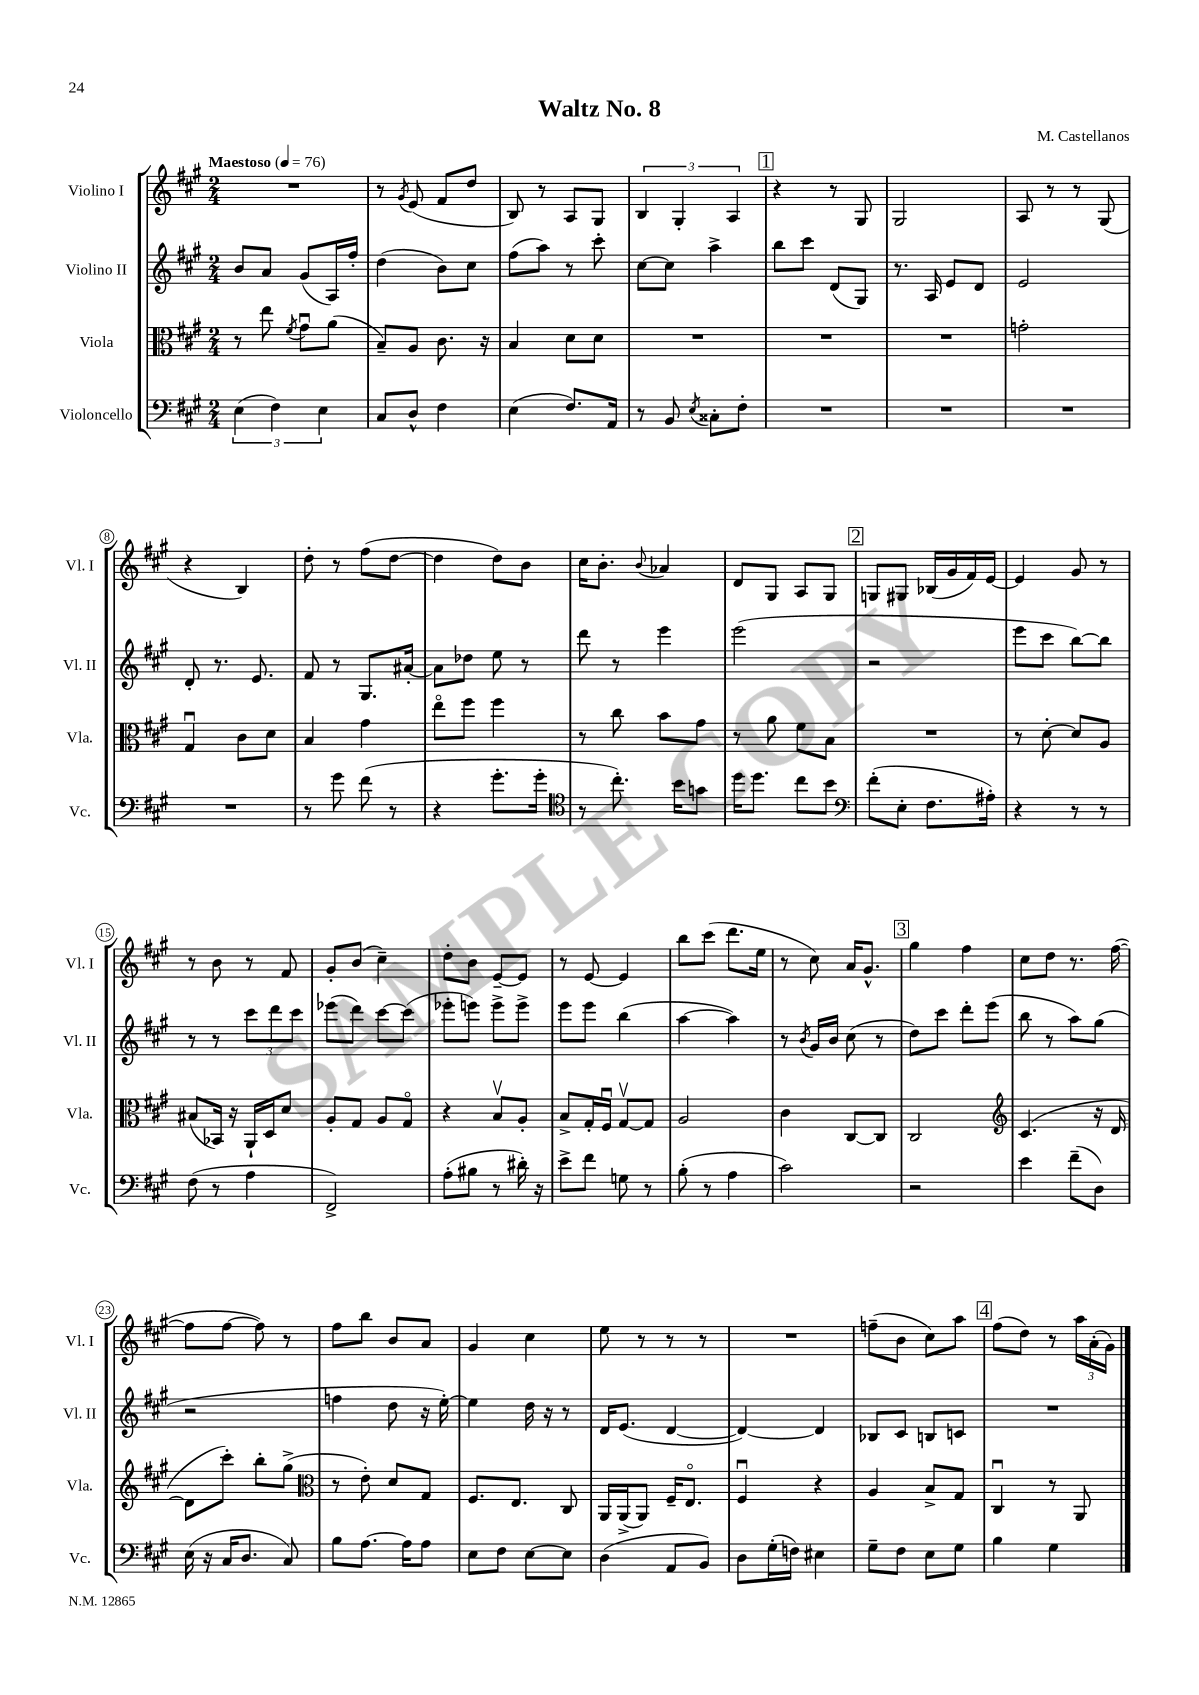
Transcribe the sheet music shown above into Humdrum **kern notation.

**kern	**kern	**kern	**kern
*staff4	*staff3	*staff2	*staff1
*clefF4	*clefC3	*clefG2	*clefG2
*k[f#c#g#]	*k[f#c#g#]	*k[f#c#g#]	*k[f#c#g#]
*M2/4	*M2/4	*M2/4	*M2/4
*MM76	*MM76	*MM76	*MM76
(6E\	8r	8b/L	2r
.	8ee\	8a/J	.
6F#\)	.	.	.
.	8qf#/	.	.
.	8g#u\L	(8g#/L	.
6E\	.	.	.
.	(8a\J	16A/L)	.
.	.	16ff#'/JJ	.
=	=	=	=
8C#/L	8B~/L)	(4dd\	8r
.	.	.	8qg#/
8D^^/J	8A/J	.	(8e/
4F#\	8.c#\	8b\L)	8f#/L
.	.	8cc#\J	8dd/J
.	16r	.	.
=	=	=	=
(4E\	4B/	(8ff#\L	8B/)
.	.	8aa\J)	8r
8.F#/L)	8d\L	8r	8A/L
.	8d\J	8ccc#'\	8G#/J
16AA/Jk	.	.	.
=	=	=	=
8r	2r	[8cc#\L	6B/
8BB/	.	8cc#\]J	.
.	.	.	6G#'/
8qE/	.	.	.
8C##'\L	.	4aa^\	.
.	.	.	6A/
8F#'\J	.	.	.
=	=	=	=
2r	2r	8bb\L	4r
.	.	8ccc#\J	.
.	.	(8d/L	8r
.	.	8G#/J)	8G#/
=	=	=	=
2r	2r	8.r	2G#/
.	.	16A/	.
.	.	8e/L	.
.	.	8d/J	.
=	=	=	=
2r	2g'\	2e/	8A/
.	.	.	8r
.	.	.	8r
.	.	.	(8G#/
=	=	=	=
2r	4G#u/	8d'/	4r
.	.	8.r	.
.	8c#\L	.	4B/)
.	.	8.e/	.
.	8d\J	.	.
=	=	=	=
8r	4B/	8f#/	8dd'\
8g#\	.	8r	8r
(8f#\	4g#\	8.G#/L	(8ff#\L
8r	.	.	[8dd\J
.	.	[16a#'/Jk	.
=	=	=	=
4r	8eeo\L	8a#\]L	4dd\]
.	8ff#\J	8dd-\J	.
8.g#'\L	4ff#\	8ee\	8dd\L)
.	.	8r	8b\J
16g#'\Jk	.	.	.
=	=	=	=
*clefC4	*	*	*
8r	8r	8ddd\	16cc#\LK
.	.	.	8.b'\J
8.cc#'\)	8cc#\	8r	.
.	.	.	8qqb/
.	8b\L	4eee\	4a-/
16b\LK	.	.	.
8g\J	8g#\J	.	.
=	=	=	=
16dd\LK	8r	(2eee\	8d/L
8.dd\J	.	.	.
.	8a\	.	8G#/J
8cc#\L	8f#\L	.	8A/L
8b\J	8B\J	.	8G#/J
=	=	=	=
*clefF4	*	*	*
(8f#'\L	2r	2r	8G/L
8E'\J	.	.	8G#/J
8.F#\L	.	.	(16B-/LL
.	.	.	16g#/
.	.	.	16f#/)
16A#'\Jk)	.	.	[16e/JJ
=	=	=	=
4r	8r	8eee\L	4e/]
.	[8d'\	8ccc#\J	.
8r	8d/]L	[8bb\L)	8g#/
8r	8A/J	8bb\]J	8r
=	=	=	=
(8F#\	(8B#/L	8r	8r
8r	16BB-/Jk)	8r	8b\
.	16r	.	.
4A\	16AA`/LL	12ccc#\L	8r
.	16D/J	.	.
.	.	12ddd\	.
.	8d/J	.	8f#/
.	.	12ccc#\J	.
=	=	=	=
2FF#^/)	8A'/L	(8eee-\L	8g#'/L
.	8G#/J	8ddd\J)	(8b/J
.	8A/L	[8ccc#\L	4cc#~\)
.	8G#o/J	(8ccc#\]J	.
=	=	=	=
(8A'\L	4r	8eee-'\L	8dd'\L
8B#\J	.	8eee\J)	8b\J
8r	8Bv/L	8eee^\L	[8e~/L
16d#'\)	8A'/J	8eee^\J	8e/]J
16r	.	.	.
=	=	=	=
8e^\L	8B^/L	8eee\L	8r
8f#\J	16G#'/L	8eee\J	[8e/
.	16F#u/JJ	.	.
8G\	[8G#v/L	(4bb\	4e/]
8r	8G#/]J	.	.
=	=	=	=
(8B'\	2A/	[4aa\	8bb\L
8r	.	.	(8ccc#\J
4A\	.	4aa\])	8.ddd\L
.	.	.	16ee\Jk
=	=	=	=
2c#\)	4c#\	8r	8r
.	.	8qb/	.
.	.	16g#/LL	8cc#\)
.	.	16b/JJ	.
.	[8C#/L	(8cc#\	16a/LK
.	.	.	8.g#^^/J
.	8C#/]J	8r	.
=	=	=	=
2r	2C#/	8dd\L)	4gg#\
.	.	8ccc#\J	.
.	.	8ddd'\L	4ff#\
.	.	(8eee\J	.
=	=	=	=
*	*clefG2	*	*
4e\	(4.c#/	8bb\	8cc#\L
.	.	8r	8dd\J
(8f#~\L	.	8aa\L)	8.r
8D\J)	16r	(8gg#\J	.
.	[16d/	.	([16ff#\
=	=	=	=
(16E\	8d\]L	2r	8ff#\]L
16r	.	.	.
16C#/LK	8ccc#'\J)	.	[8ff#\J
8.D/J	.	.	.
.	8bb'\L	.	8ff#\])
8C#/)	(8gg#^\J	.	8r
=	=	=	=
*	*clefC3	*	*
8B\L	8r	4ff\	8ff#\L
[8.A\J	8e'\)	.	8bb\J
.	8d/L	8dd\	8b/L
16A\]LK	.	.	.
8A\J	8G#/J	16r	8a/J
.	.	[16ee'\)	.
=	=	=	=
8E\L	8.F#/L	4ee\]	4g#/
8F#\J	.	.	.
.	8.E/J	.	.
[8E\L	.	16dd\	4cc#\
.	.	16r	.
8E\]J	8C#/	8r	.
=	=	=	=
(4D\	16AA/LL	16d/LK	8ee\
.	(16AA^/J	(8.e/J	.
.	8AA/J)	.	8r
8AA/L	16F#~/LK	[4d/	8r
.	8.Eo/J	.	.
8BB/J)	.	.	8r
=	=	=	=
8D\L	4F#u/	4d/_)	2r
(16G#'\L	.	.	.
16F\JJ)	.	.	.
4E#\	4r	4d/]	.
=	=	=	=
8G#~\L	4A/	8B-/L	(8ff~\L
8F#\J	.	8c#/J	8b\J
8E\L	8B^/L	8B/L	8cc#\L)
8G#\J	8G#/J	8c/J	8aa\J
=	=	=	=
4B\	4C#u/	2r	(8ff#\L
.	.	.	8dd\J)
4G#\	8r	.	8r
.	8AA/	.	24aa\LL
.	.	.	(24a'\
.	.	.	24g#\JJ)
==	==	==	==
*-	*-	*-	*-
